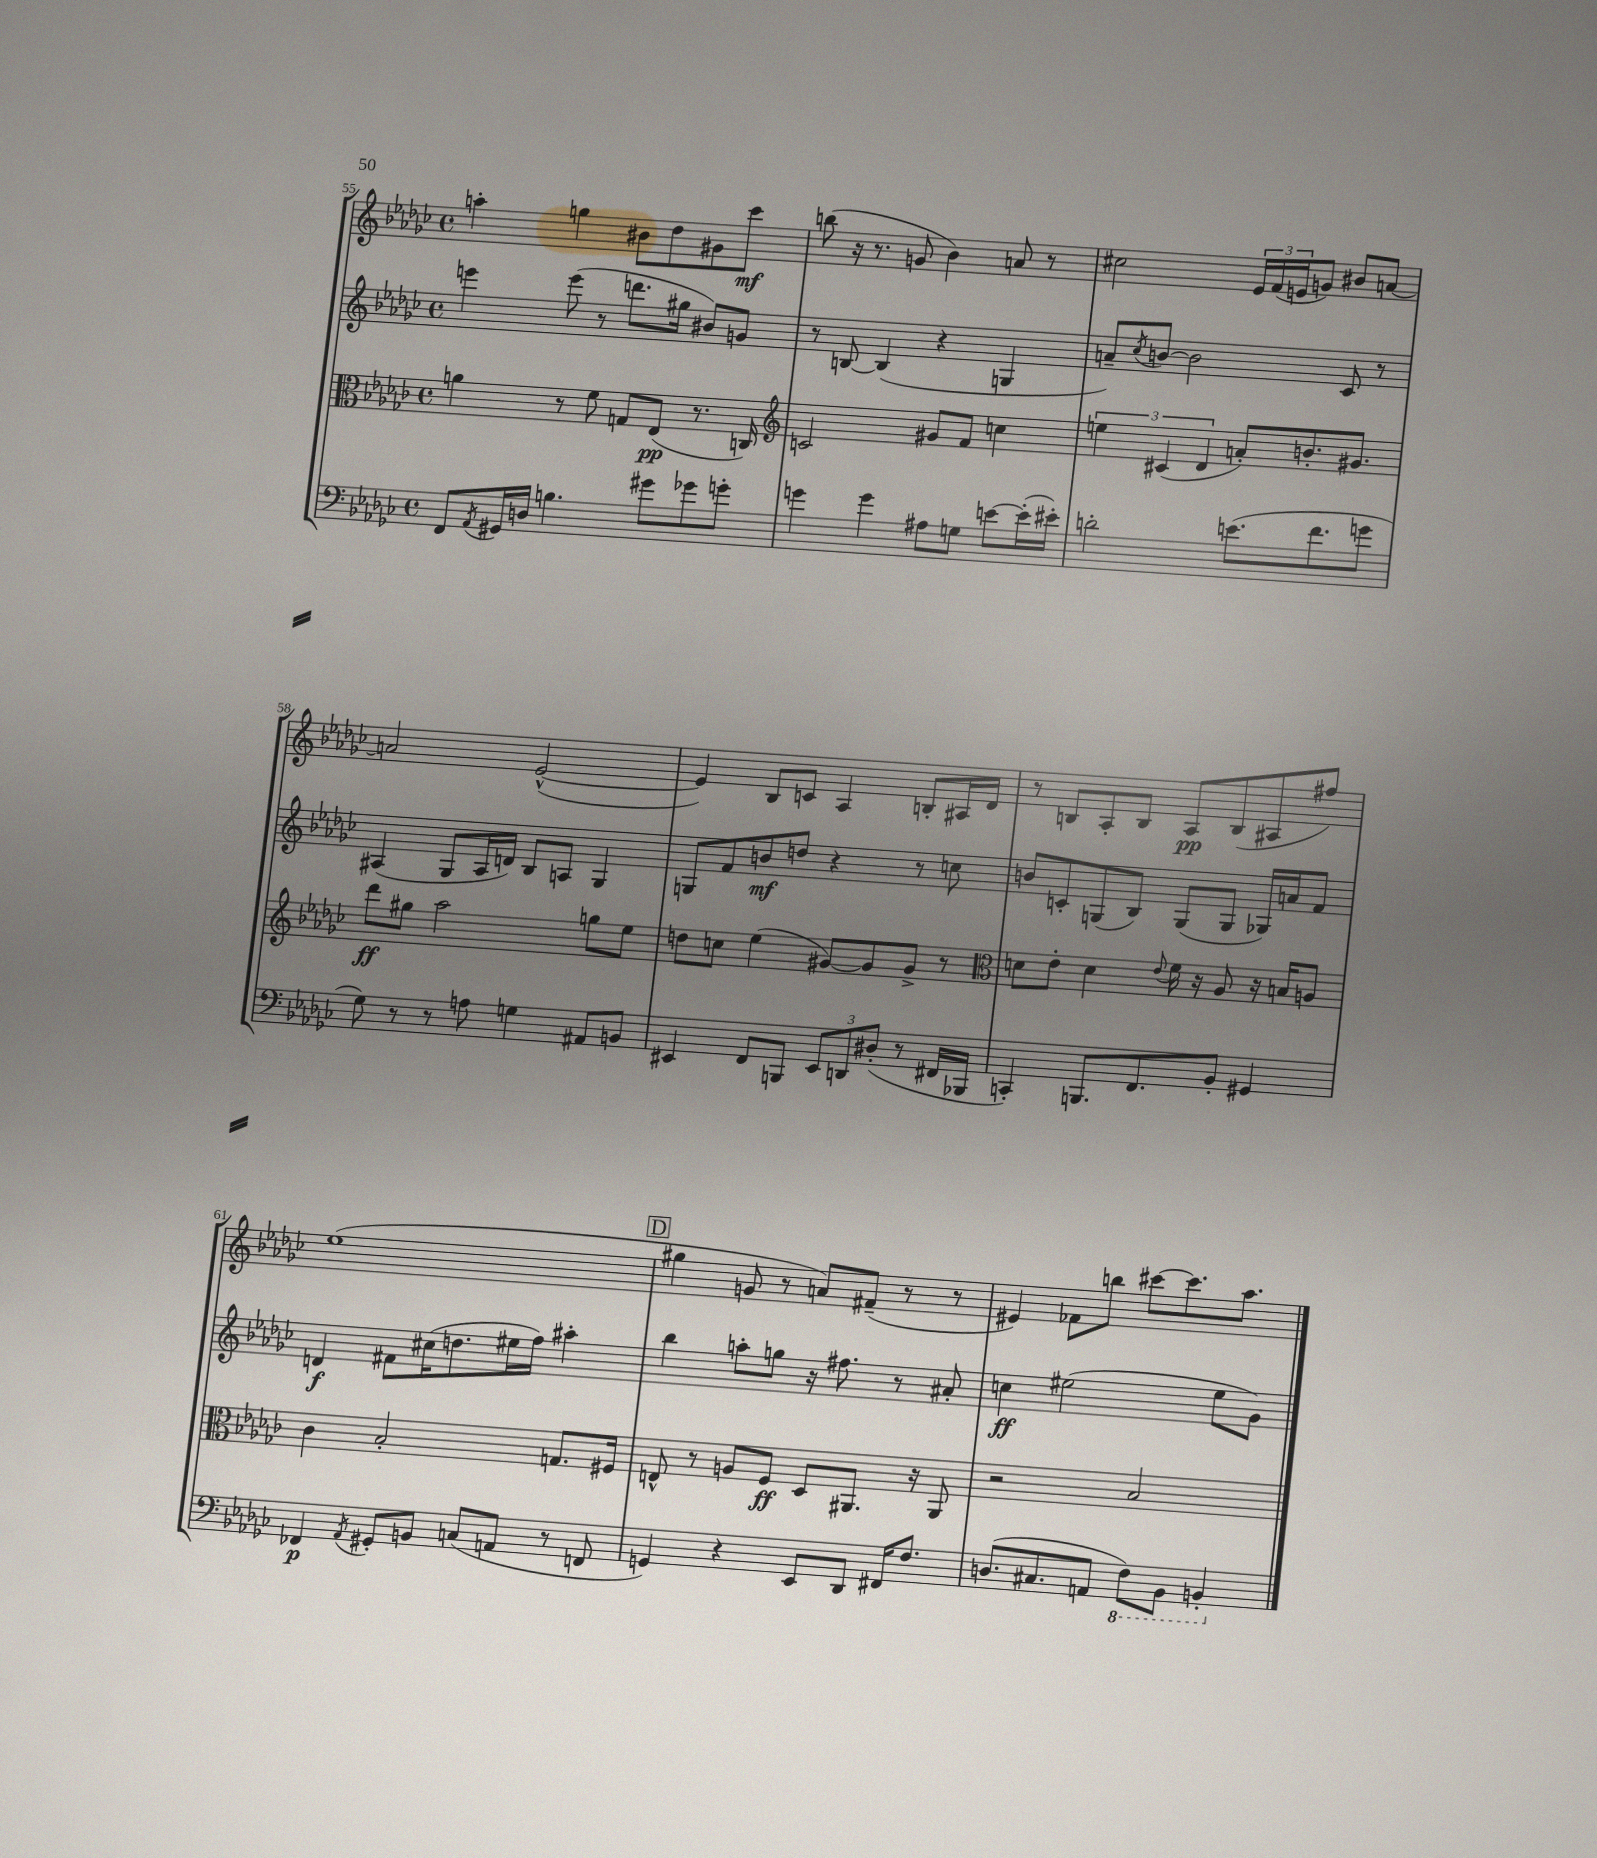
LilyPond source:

<<
\new StaffGroup <<
\new Staff = "s0" {
    \clef treble \key ges \major \defaultTimeSignature \time 4/4
    a''4-. g''4 bis'8 des''8 gis'8 ces'''8\mf |
    b''8( r16 r8. g'8 bes'4) a'8 r8 |
    cis''2 \tuplet 3/2 { ees'16 f'16( e'16 } g'8) bis'8 a'8~ |
    a'2 ees'2~-^( |
    ees'4) bes8 c'8 aes4 b8-. ais16 des'16 |
    r8 b8 aes8-. b8 aes8\pp b8( ais8 fis''8) |
    ees''1( |
    \mark \markup { \box "D" } gis''4 g'8 r8 a'8) fis'8--( r8 r8 |
    eis'4) fes'8 b''8 cis'''8~ cis'''8. aes''8. \bar "|." |
}
\new Staff = "s1" {
    \clef treble \key ges \major \defaultTimeSignature \time 4/4
    e'''4 e'''8( r8 d'''8. gis''16 bis'8) g'8 |
    r8 b8~ b4( r4 g4 |
    a'8--) \acciaccatura { ces''8 } b'8~ b'2 ces'8 r8 |
    ais4( ges8 ais16 d'16) bes8 a8 ges4 |
    g8 f'8 b'8\mf d''8 r4 r8 c''8 |
    b'8 c'8-. g8( bes8) g8( g8 ges16) a'16 f'8 |
    d'4\f fis'8 cis''16( d''8. eis''16 f''16) ais''4-. |
    \mark \markup { \box "D" } bes''4 a''8-. g''8 r16 fis''8. r8 ais'8-. |
    c''4\ff eis''2( eis''8 ges'8) \bar "|." |
}
\new Staff = "s2" {
    \clef alto \key ges \major \defaultTimeSignature \time 4/4
    a'4 r8 f'8 g8 ees8\pp( r8. c16) |
    \clef treble c'2 gis'8 f'8 c''4 |
    \tuplet 3/2 { e''4 cis'4( des'4 } a'8-.) b'8.-. gis'8. |
    des'''8\ff gis''8 aes''2 g''8 ees''8 |
    d''8 c''8 ees''4( gis'8~) gis'8 gis'8-> r8 |
    \clef alto d'8 ees'8-. d'4 \appoggiatura { ees'8 } f'16 r16 aes8 r16 b16 a8 |
    ces'4 bes2-. g8. fis16 |
    \mark \markup { \box "D" } e8-^ r8 a8 f8\ff des8 ais,8. r16 ais,8 |
    r2 bes2 \bar "|." |
}
\new Staff = "s3" {
    \clef bass \key ges \major \defaultTimeSignature \time 4/4
    f,8 \acciaccatura { aes,8 } gis,16 d16 b4. gis'8 ges'8 g'8-. |
    g'4 g'4 ais8 g8 e'8~ e'16-.( eis'16-.) |
    d'2-. e'8.( f'8. g'8 |
    ges8) r8 r8 a8 g4 ais,8 b,8 |
    eis,4 f,8 b,,8 \tuplet 3/2 { eis,8 d,8 dis8-.( } r8 fis,16 bes,,16 |
    c,4-.) b,,8. f,8. bes,8-. gis,4 |
    fes,4\p \acciaccatura { aes,8 } gis,8-. b,8 c8( a,8 r8 f,8 |
    \mark \markup { \box "D" } g,4) r4 ees,8 des,8 fis,16 f8. |
    d8.( cis8. a,8 \ottava #-1 f,8) bes,,8 b,,4-. \ottava #0 \bar "|." |
}
>>
>>
\layout { \context { \Score currentBarNumber = #55 } }
